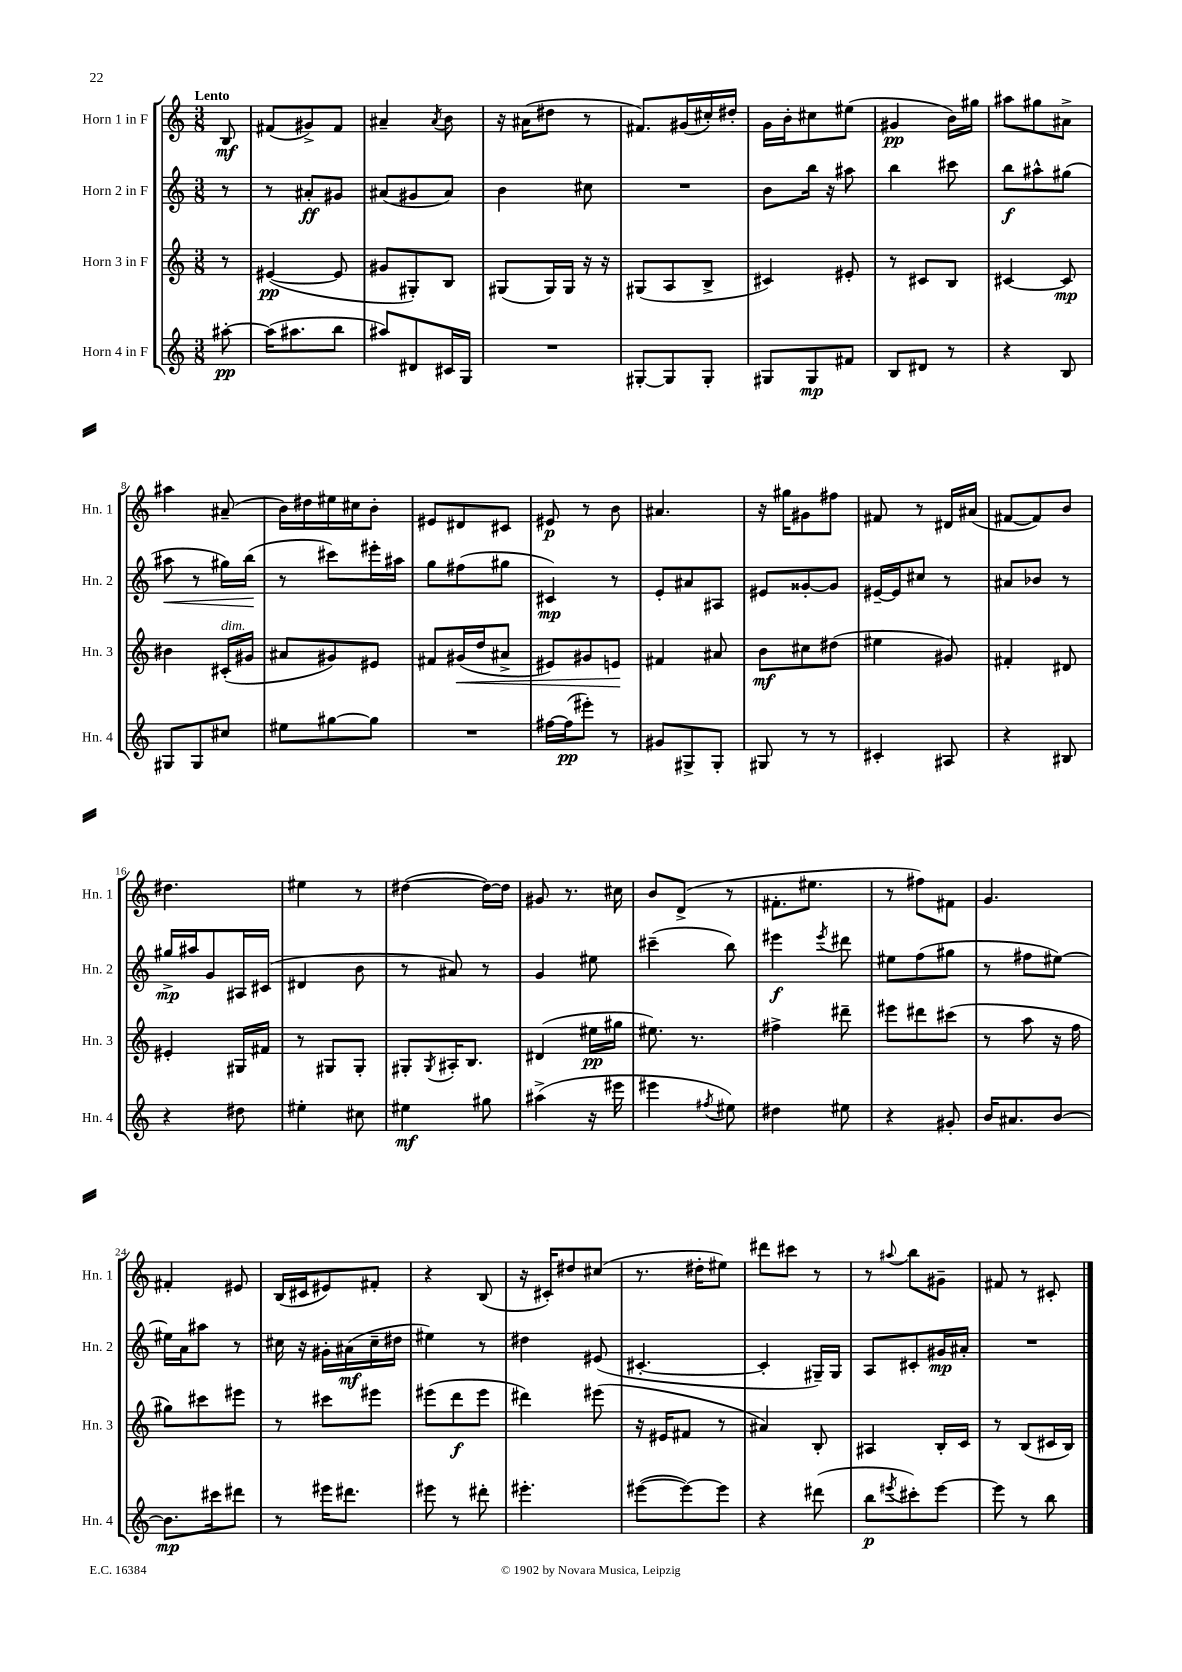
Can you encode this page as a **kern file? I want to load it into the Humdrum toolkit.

**kern	**kern	**kern	**kern
*staff4	*staff3	*staff2	*staff1
*clefG2	*clefG2	*clefG2	*clefG2
*k[]	*k[]	*k[]	*k[]
*M3/8	*M3/8	*M3/8	*M3/8
[8aa#'\	8r	8r	8B/
=	=	=	=
(16aa#\]LK	([4e#/	8r	(8f#/L
8.aa#\	.	.	.
.	.	8a#'/L	8g#^/)
8bb\J	8e#/]	8g#/J	8f#/J
=	=	=	=
8aa#/L)	8g#/L	(8a#/L	4a#~/
8d#/	8G#'/)	8g#/	.
.	.	.	8qa#/
16c#/L	8B/J	8a#/J)	8b\
16G/JJ	.	.	.
=	=	=	=
4.r	(8G#/L	4b\	16r
.	.	.	(16a#\LK
.	16G#/L)	.	8dd#\J
.	16G#/JJ	.	.
.	16r	8cc#\	8r
.	16r	.	.
=	=	=	=
[8G#'/L	(8G#/L	4.r	8.f#/L)
8G#/]	8A/	.	.
.	.	.	(16g#/L
8G#'/J	8B^/J	.	16cc#'/)
.	.	.	16dd#'/JJ
=	=	=	=
8G#/L	4c#/)	8b\L	16g\LL
.	.	.	16b'\J
8G#/	.	16bb\Jk	8cc#\
.	.	16r	.
8f#/J	8e#'/	8aa#\	(8ee#\J
=	=	=	=
8B/L	8r	4bb\	4g#/
8d#/J	8c#/L	.	.
8r	8B/J	8ccc#\	16b\LL)
.	.	.	16gg#\JJ
=	=	=	=
4r	[4c#/	8bb\L	8aa#\L
.	.	8aa#^^\	8gg#\
8B/	8c#/]	(8gg#\J	8a#^\J
=	=	=	=
8G#/L	4b#\	8aa#\	4aa#\
8G#/	.	8r	.
8cc#/J	(16c#'/LL	16gg#\LL)	(8a#~/
.	16g#/JJ	(16bb\JJ	.
=	=	=	=
8ee#\L	8a#/L	8r	16b\LL)
.	.	.	16dd#\
[8gg#\	8g#/)	8ccc#\L)	16ee#\
.	.	.	16cc#\J
8gg#\]J	8e#/J	16eee#'\L	8b'\J
.	.	16aa#\JJ	.
=	=	=	=
4.r	8f#/L	8gg\L	8e#/L
.	(16g#/L	(8ff#\	8d#/
.	16dd/J	.	.
.	8a#^/J	8gg#\J	8c#/J
=	=	=	=
[16ff#\LL	8e#/L)	4c#/)	8e#/
(16ff#\]J	.	.	.
8eee#'\J)	8g#/	.	8r
8r	8e/J	8r	8b\
=	=	=	=
8g#/L	4f#/	8e'/L	4.a#/
8G#^/	.	8a#/	.
8G#'/J	8a#/	8A#/J	.
=	=	=	=
8G#/	8b\L	8e#/L	16r
.	.	.	16gg#\LK
8r	8cc#\	[8g##'/	8g#\
8r	(8dd#\J	8g##/]J	8ff#\J
=	=	=	=
4c#'/	4ee#\	[16e#~/LL	8f#/
.	.	16e#/]J	.
.	.	8cc#/J	8r
8A#/	8g#/)	8r	16d#/LL
.	.	.	(16a#/JJ
=	=	=	=
4r	4f#'/	8a#/L	[8f#/L
.	.	8b-/J	8f#/])
8B#/	8d#/	8r	8b/J
=	=	=	=
4r	4e#'/	16gg#^/LL	4.dd#\
.	.	16aa#/J	.
.	.	8g/	.
8dd#\	16G#/LL	16A#/L	.
.	16f#/JJ	(16c#/JJ	.
=	=	=	=
4ee#'\	8r	4d#/	4ee#\
.	8G#/L	.	.
8cc#\	8G#'/J	8b\	8r
=	=	=	=
4ee#\	8G#'/L	8r	([4dd#\
.	8qG#/	.	.
.	16A#'/K	8a#/)	.
.	8.B/J	.	.
8gg#\	.	8r	16dd#\_LL)
.	.	.	16dd#\]JJ
=	=	=	=
(4aa#^\	(4d#/	4g/	8g#/
.	.	.	8.r
16r	16ee#\LL	8ee#\	.
16eee#\	16gg#\JJ	.	16cc#\
=	=	=	=
4eee#\	8.ee#\)	(4ccc#~\	8b/L
.	.	.	(8d^/J
.	8.r	.	.
8qff#/	.	.	.
8ee#\)	.	8bb\)	8r
=	=	=	=
4dd#\	4ff#^\	4eee#\	8.f#'\L
.	.	.	8.ee#\J
.	.	8qeee#/	.
8ee#\	8ddd#~\	8ddd#\	.
=	=	=	=
4r	8eee#\L	8ee#\L	8r
.	8ddd#\	(8ff\	8ff#\L)
8g#'/	(8ccc#\J	8gg#\J	8f#\J
=	=	=	=
16b/LK	8r	8r	4.g/
8.a#/	.	.	.
.	8aa\	8ff#\L	.
[8b/J	16r	[8ee#\J)	.
.	16ff\	.	.
=	=	=	=
8.b\]L	8gg#\L)	16ee#\]LL	4f#'/
.	.	16a\J	.
.	8ccc#\	8aa#\J	.
16ccc#\k	.	.	.
8ddd#\J	8eee#\J	8r	8e#/
=	=	=	=
8r	8r	16cc#\	(16B/LL
.	.	16r	16c#/J
16eee#\LK	8ccc#\L	16g#'\LL	8e#/)
8.ddd#\J	.	(16a#\	.
.	8eee#\J	16cc#~\	8f#'/J
.	.	16dd#\JJ	.
=	=	=	=
8eee#\	(8eee#\L	4ee#\)	4r
8r	8ddd\	.	.
8ddd#'\	8eee#\J	8r	(8B/
=	=	=	=
4.eee#'\	4ddd#\)	4dd#\	16r
.	.	.	16c#'/LK)
.	.	.	8dd#/
.	(8eee#\	(8e#/	(8cc#/J
=	=	=	=
([8eee#\L	16r	[4.c#'/	8.r
.	16e#/LK	.	.
8eee#\_)	8f#/J	.	.
.	.	.	16dd#'\LK
8eee#\]J	8r	.	8ee#\J)
=	=	=	=
4r	4a#/)	4c#'/]	8ddd#\L
.	.	.	8ccc#\J
(8ddd#\	8B'/	16G#~/LL)	8r
.	.	16G#/JJ	.
=	=	=	=
8bb\L	4A#/	8A/L	8r
8qeee#/	.	.	8qqaa#/
8ccc#'\)	.	8c#'/	8bb\L
[8eee#\J	16B'/LL	16g#/L	8g#~\J
.	16c/JJ	16a#'/JJ	.
=	=	=	=
8eee#\]	8r	4.r	8f#/
8r	(8B/L	.	8r
8bb\	16c#/L	.	8c#'/
.	16B/JJ)	.	.
==	==	==	==
*-	*-	*-	*-
